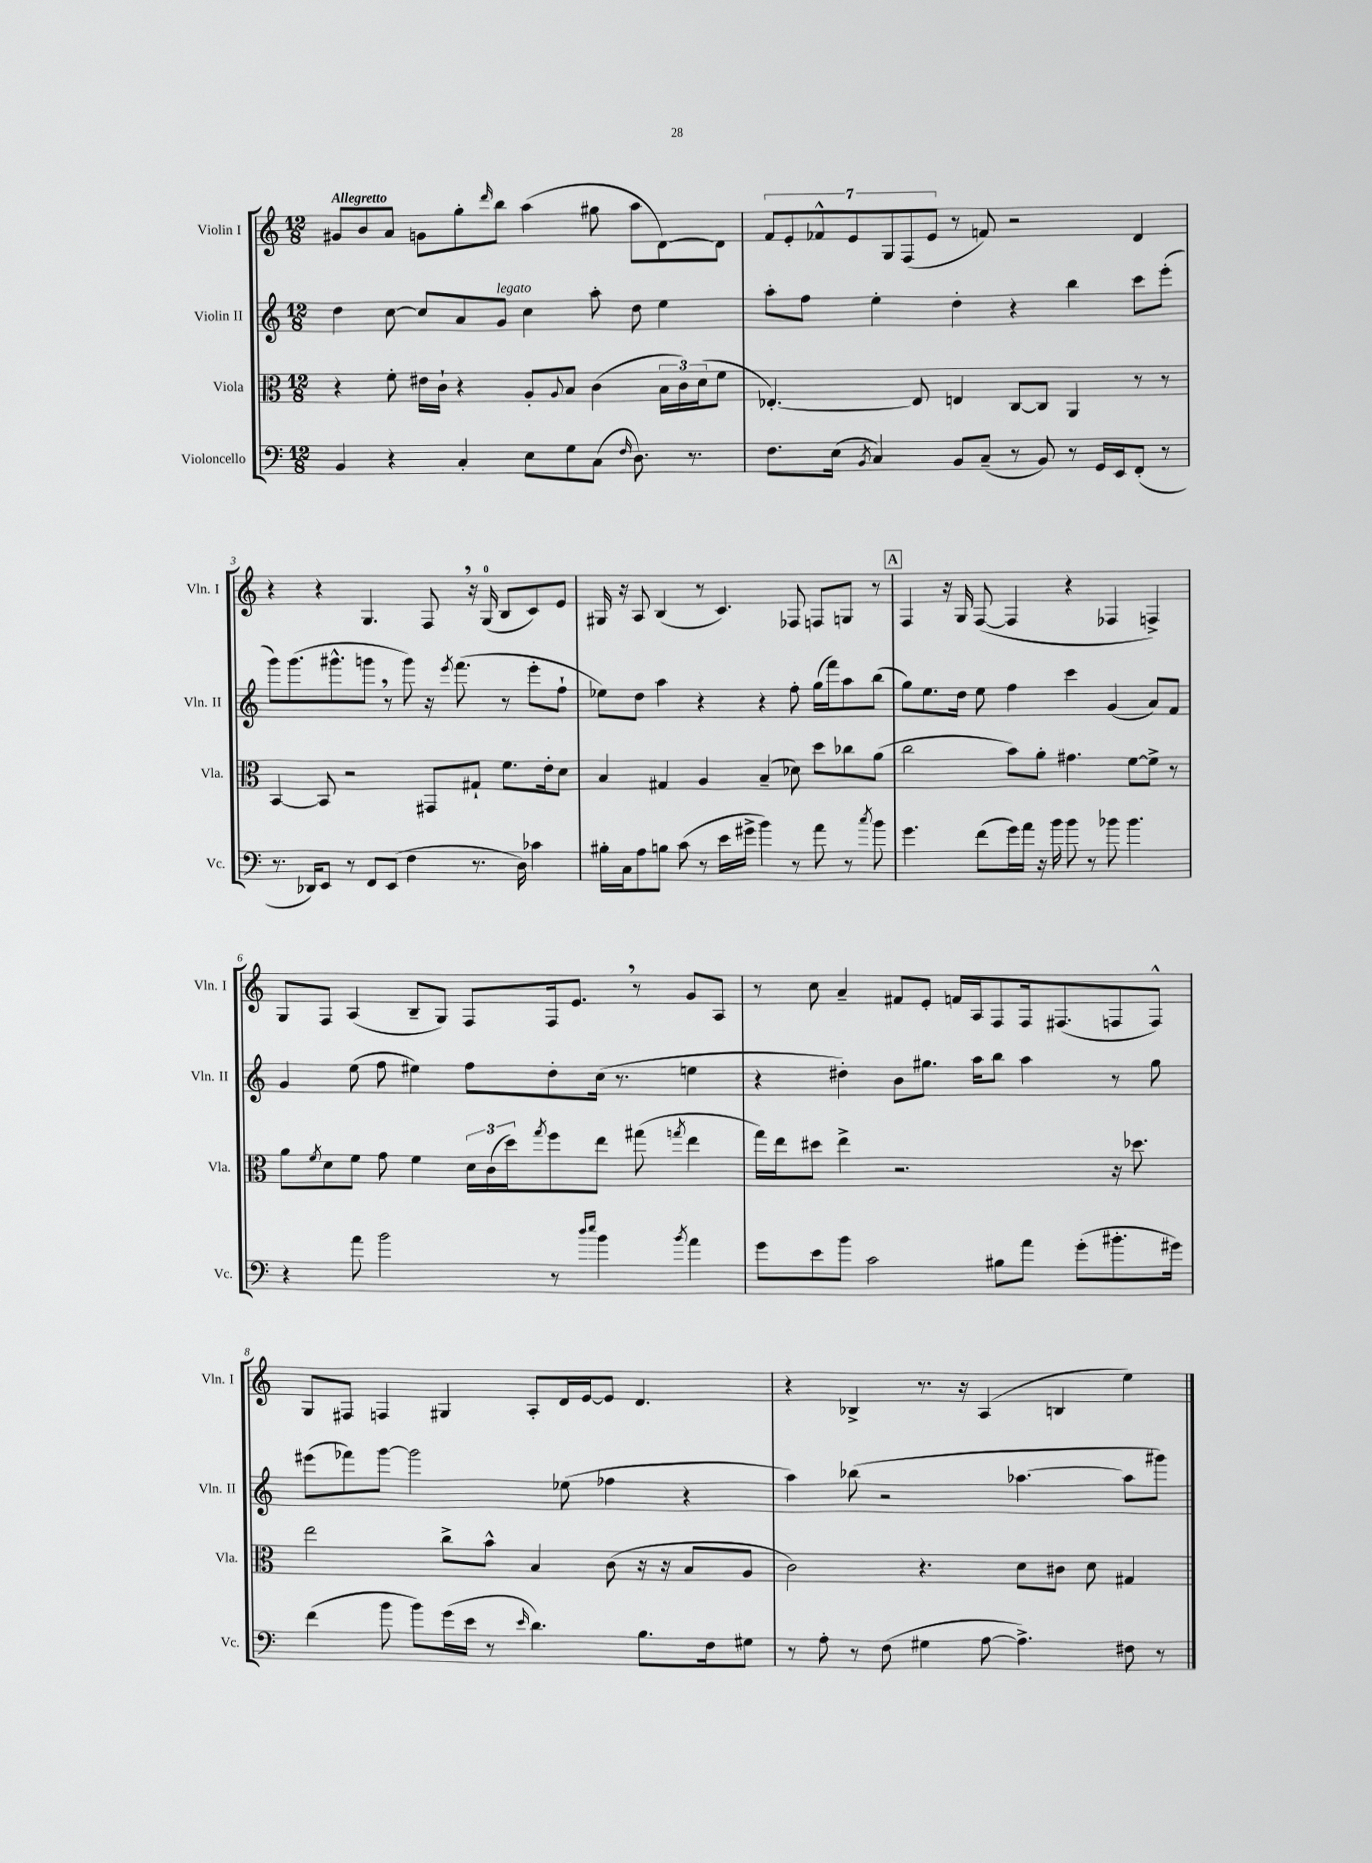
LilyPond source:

<<
\new StaffGroup <<
\new Staff = "s0" \with { instrumentName = "Violin I" shortInstrumentName = "Vln. I" } {
    \clef treble \key c \major \numericTimeSignature \time 12/8 \tempo "Allegretto"
    gis'8 b'8 a'8 g'8 g''8-. \grace { d'''16 } b''8 a''4( gis''8 a''8 d'8~) d'8 |
    \tuplet 7/4 { f'8 e'8-. fes'8-^ e'8 g8 f8( e'8 } r8 f'8) r2 d'4 |
    r4 r4 g4. f8 \breathe r16 g16-0( b8 c'8) e'8 |
    gis16 r16 a8 b4( r8 c'4.) fes8 f8 g8 r8 |
    \mark \markup { \box "A" } f4 r16 g16 f8~( f4 r4 fes4 f4->) |
    g8 f8 a4( b8-- g8) f8 f16 e'8. \breathe r8 g'8 a8 |
    r8 c''8 a'4-- fis'8 e'8-. f'16 a16 f8 f16 fis8.( f8 f8-^) |
    g8 fis8 f4 gis4 a8-. d'16 e'16~ e'8 d'4. |
    r4 bes4-> r8. r16 a4( b4 e''4) \bar "|." |
}
\new Staff = "s1" \with { instrumentName = "Violin II" shortInstrumentName = "Vln. II" } {
    \clef treble \key c \major \numericTimeSignature \time 12/8
    d''4 c''8~ c''8 a'8 g'8^\markup { \italic "legato" } c''4 a''8-. d''8 e''4 |
    a''8-. f''8 e''4-. d''4-. r4 b''4 c'''8 e'''8-.( |
    g'''8) g'''8.( gis'''8.-^ g'''8 \breathe r8 g'''8) r16 \acciaccatura { e'''8 } f'''8.( r8 e'''8-. f''8-! |
    ees''8) d''8 a''4 r4 r4 f''8-. g''16( f'''16) a''8 b''8( |
    \mark \markup { \box "A" } g''8) e''8. d''16 e''8 f''4 c'''4 g'4( a'8) f'8 |
    g'4 e''8( f''8 eis''4) f''8 d''8-. c''16( r8. e''4 |
    r4 dis''4-.) b'8 gis''8. a''16 b''8 a''4 r8 gis''8 |
    eis'''8( fes'''8) g'''8~ g'''2 ees''8( fes''4 r4 |
    a''4) bes''8( r2 aes''4.~ aes''8 gis'''8) \bar "|." |
}
\new Staff = "s2" \with { instrumentName = "Viola" shortInstrumentName = "Vla." } {
    \clef alto \key c \major \numericTimeSignature \time 12/8
    r4 f'8-. eis'16 c'16-! r4 a8-. \appoggiatura { a8 } b8 c'4( \tuplet 3/2 { b16 c'16) d'16( } f'8 |
    ees4.~-.) ees8 e4 c8~ c8 a,4 r8 r8 |
    b,4~ b,8 r2 gis,8 gis8-! f'8. e'16-. d'8 |
    b4 gis4 a4 b4--( des'8) d''8 ces''8 a'8( |
    \mark \markup { \box "A" } c''2 b'8) a'8-. gis'4. f'8~ f'8-> r8 |
    a'8 \acciaccatura { f'8 } d'8 f'8 g'8 f'4 \tuplet 3/2 { d'16 c'16( d''16) } \acciaccatura { g''8 } f''8 e''8 gis''8( \acciaccatura { g''8 } e''4 |
    g''16) e''16 dis''8 e''4-> r2. r16 des''8. |
    e''2 c''8-> b'8-^ b4 c'8( r16 r16 b8 a8 |
    c'2) r4. d'8 cis'8 d'8 gis4 \bar "|." |
}
\new Staff = "s3" \with { instrumentName = "Violoncello" shortInstrumentName = "Vc." } {
    \clef bass \key c \major \numericTimeSignature \time 12/8
    b,4 r4 c4-. e8 g8 c8( \grace { f16 } d8.) r8. |
    f8. e16( \acciaccatura { b,8 } c4) b,8 c8--( r8 b,8) r8 g,16 e,16 f,8-.( r8 |
    r8. des,16) e,8 r8 f,8 e,8( f4 r8. d16) ces'4 |
    bis16-. c16 a8 b8 c'8( r8 e'16 gis'16-> b'4) r8 a'8 r8 \acciaccatura { c''8 } b'8 |
    \mark \markup { \box "A" } g'4. f'8( g'16) a'16 r16 b'16 b'8 r8 bes'8 bes'4. |
    r4 a'8 b'2 r8 \grace { d''16 e''16 } b'4 \acciaccatura { b'8 } a'4 |
    g'8 e'8 b'8 c'2 bis8 a'8 g'8-.( bis'8.-. gis'16) |
    f'4( b'8 b'8) g'16( e'16 r8 \grace { e'16 } d'4.) b8. f16 gis8 |
    r8 a8-. r8 f8( gis4 a8~ a4.->) fis8 r8 \bar "|." |
}
>>
>>
